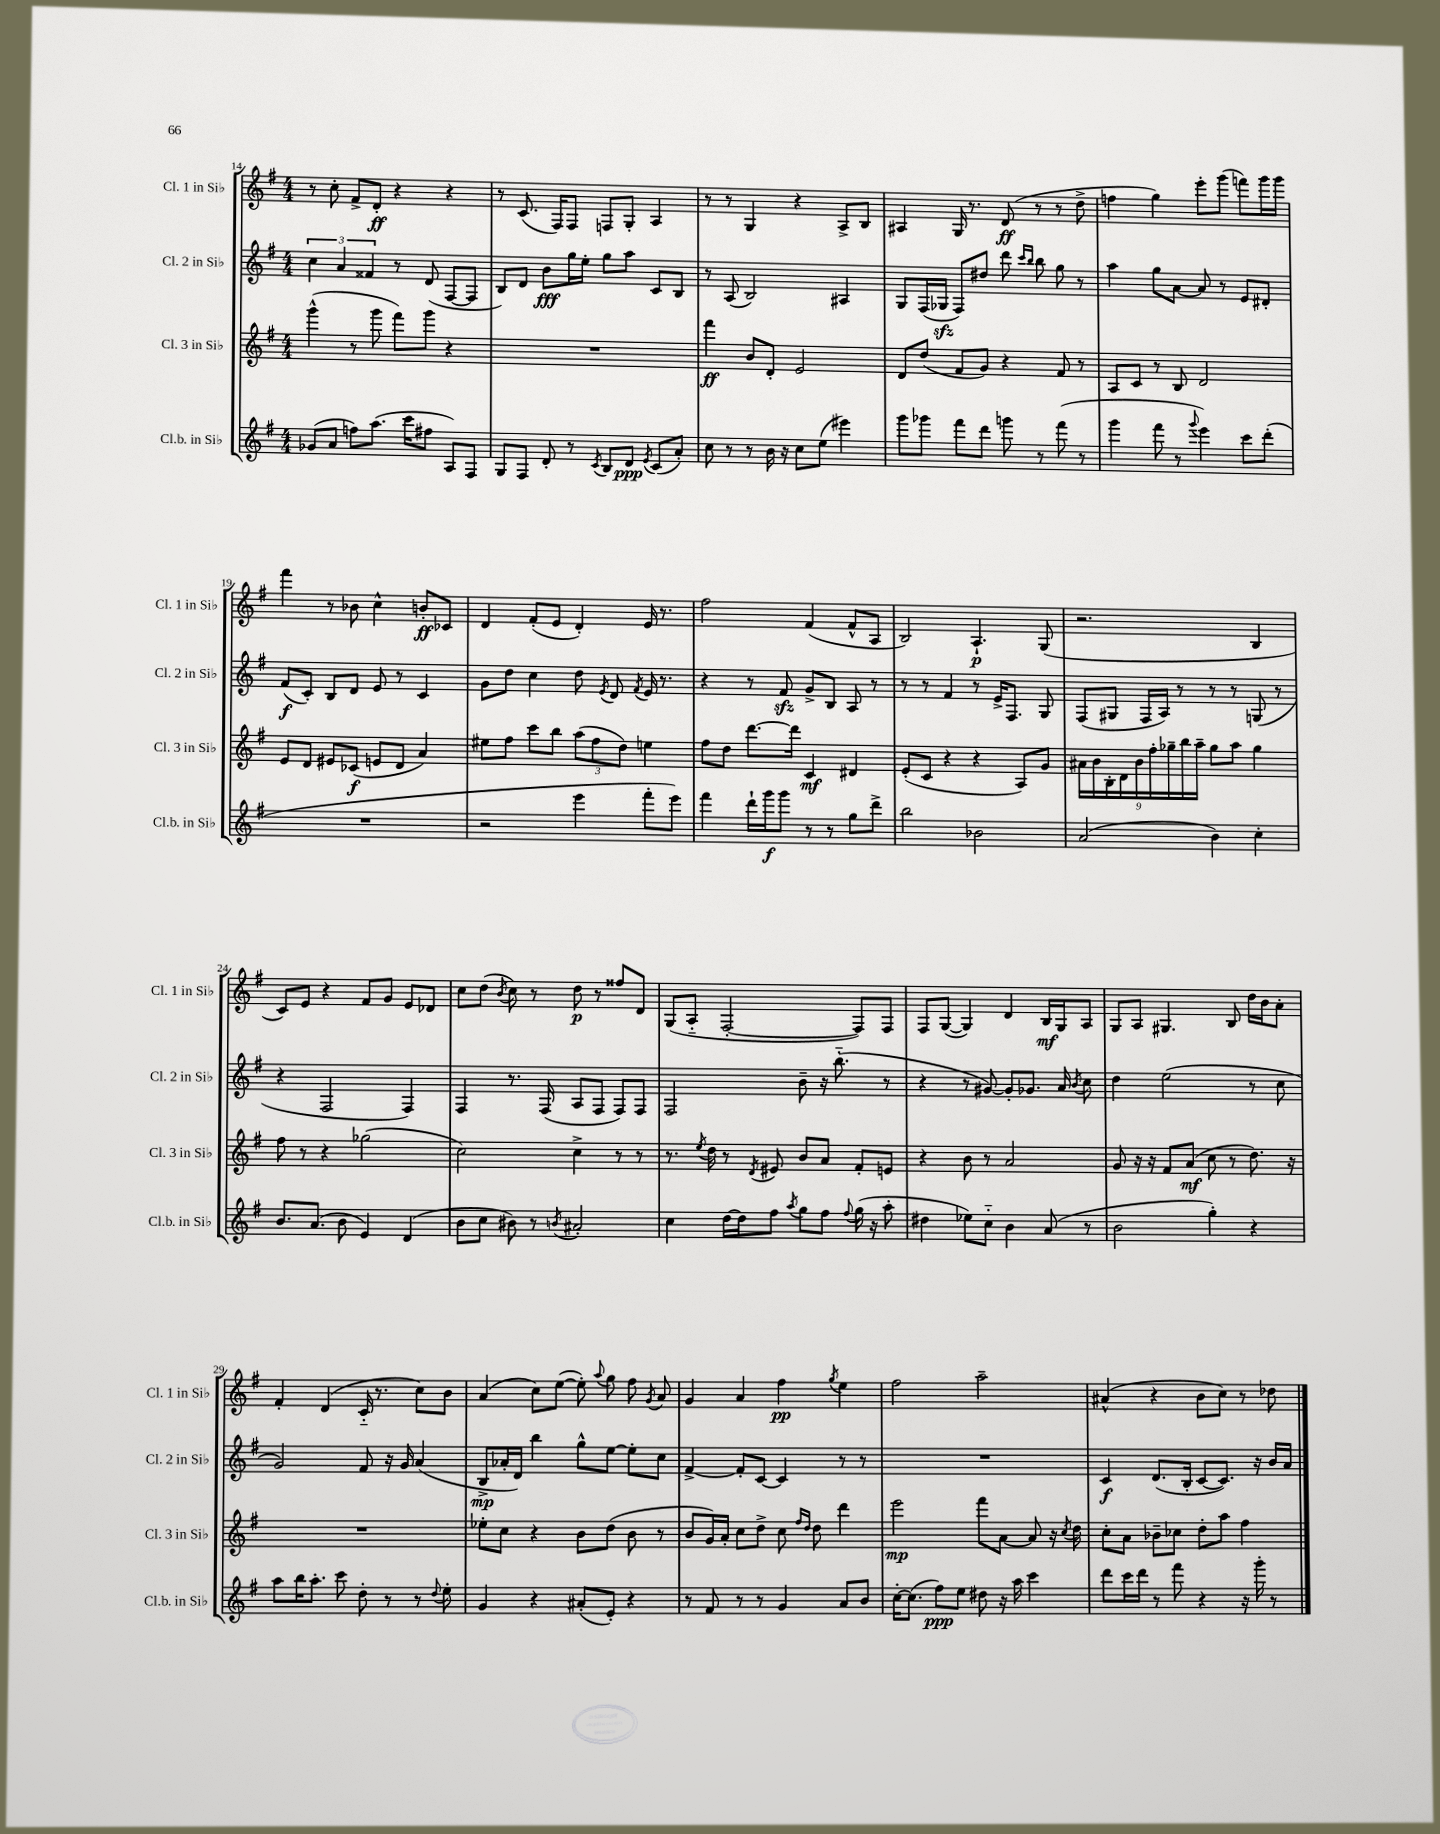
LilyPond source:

<<
\new StaffGroup <<
\new Staff = "s0" \with { instrumentName = "Cl. 1 in Sib" shortInstrumentName = "Cl. 1 in Sib" } {
    \clef treble \key g \major \numericTimeSignature \time 4/4
    \autoBeamOff r8 c''8-. fis'8[-> d'8]-.\ff r4 r4 |
    r8 c'8.( fis16[) fis8] f8[ g8]-. a4 |
    r8 r8 g4 r4 a8[-> b8] |
    ais4 g16 r8. d'8\ff( r8 r8 d''8-> |
    f''4 g''4) e'''8[-. g'''8]( f'''8[) g'''16 g'''16] |
    fis'''4 r8 bes'8 c''4-^ b'8[-.\ff ces'8] |
    d'4 fis'8[-.( e'8] d'4-.) e'16 r8. |
    fis''2 fis'4( fis'8[-^ a8] |
    b2) a4.-!\p g8( |
    r2. b4 |
    c'8[) e'8] r4 fis'8[ g'8] e'8[ des'8] |
    c''8[ d''8]( \acciaccatura { b'8 } c''8) r8 d''8\p r8 fisis''8[ d'8] |
    g8[( a8]-_ fis2~-. fis8[) fis8] |
    fis8[ g8]~( g4) d'4 b16[\mf g16 a8] |
    g8[ a8] gis4. b8 d''16[ b'16 a'8]-. |
    fis'4-. d'4( c'16-_ r8. c''8[) b'8] |
    a'4( c''8[) e''8]~( e''8-.) \appoggiatura { a''8 } g''8 fis''8 \acciaccatura { g'8 } a'8 |
    g'4 a'4 fis''4\pp \acciaccatura { g''8 } e''4 |
    fis''2 a''2-- |
    ais'4-^( r4 b'8[ c''8]) r8 des''8 \bar "|." |
}
\new Staff = "s1" \with { instrumentName = "Cl. 2 in Sib" shortInstrumentName = "Cl. 2 in Sib" } {
    \clef treble \key g \major \numericTimeSignature \time 4/4
    \autoBeamOff \tuplet 3/2 { c''4 a'4 fisis'4 } r8 d'8( fis8[~ fis8] |
    b8[) d'8] b'8[\fff g''16 e''16]-. g''8[ a''8] c'8[ b8] |
    r8 a8( b2) ais4 |
    g8[ fis16( ges16]\sfz fis8[) dis''8] d'''8 \grace { c'''16[ b''16] } b''8 g''8 r8 |
    a''4 g''8[ a'8]~ a'8 r8 e'8[ dis'8]-. |
    fis'8[\f( c'8]-.) b8[ d'8] e'8 r8 c'4 |
    g'8[ d''8] c''4 d''8 \acciaccatura { e'8 } d'8 \acciaccatura { fis'8 } e'16 r8. |
    r4 r8 fis'8\sfz g'8[-> b8] a8 r8 |
    r8 r8 fis'4 r8 e'16[-> fis8.] g8 |
    fis8[( gis8] fis16[ a16]) r8 r8 r8 g8( r8 |
    r4 fis2 fis4) |
    fis4 r8. fis16( a8[ fis8] fis8[) fis8] |
    fis2 b'8-- r16 b''8.-_( r8 |
    r4 r8 gis'8~) gis'8[-. ges'8.] a'16 \acciaccatura { b'8 } c''8 |
    d''4 e''2( r8 c''8 |
    g'2) fis'8 r16 g'16 a'4( |
    b8[->\mp aes'16-. d'16]) b''4 g''8[-^ e''8]~ e''8[-. c''8] |
    fis'4~-> fis'8[-. c'8]~ c'4 r8 r8 |
    R1 |
    c'4\f d'8.[( b16]-. c'8[~ c'8.]) r16 b'16[ a'16] \bar "|." |
}
\new Staff = "s2" \with { instrumentName = "Cl. 3 in Sib" shortInstrumentName = "Cl. 3 in Sib" } {
    \clef treble \key g \major \numericTimeSignature \time 4/4
    \autoBeamOff g'''4-^( r8 g'''8 fis'''8[) g'''8] r4 |
    R1 |
    fis'''4\ff b'8[ d'8]-. e'2 |
    d'8[ d''8]( fis'8[ g'8]) r4 fis'8 r8 |
    a8[ c'8] r8 b8 d'2 |
    e'8[ d'8] eis'8[ ces'8]\f( e'8[ d'8] a'4) |
    eis''8[ fis''8] c'''8[ b''8] \tuplet 3/2 { a''8[( fis''8 d''8]) } e''4 |
    fis''8[ d''8] d'''8.[~ d'''16] c'4\mf dis'4 |
    e'8[-.( c'8] r4 r4 a8[) g'8] |
    \tuplet 9/8 { ais'16[ b'16 b16-. d'16 b'16 fis''16-. ges''16-- b''16 a''16]-- } ges''8[ a''8] ges''4 |
    fis''8 r8 r4 ges''2( |
    c''2) c''4-> r8 r8 |
    r8. \acciaccatura { e''8 } d''16 r8 \acciaccatura { d'8 } eis'8 b'8[ a'8] fis'8[-. e'8] |
    r4 b'8 r8 a'2 |
    g'8 r16 r16 fis'8[ a'8]\mf( c''8 r8 d''8.) r16 |
    R1 |
    ees''8[-. c''8] r4 b'8[ d''8]( b'8 r8 |
    b'8[ g'16) a'16]-. c''8[ d''8]-> c''8 \grace { fis''16[ d''16] } d''8 d'''4 |
    e'''2\mp fis'''8[ a'8]~ a'8 r16 \acciaccatura { c''8 } d''16 |
    c''8[-. a'8] bes'8[-- ces''8] d''8[-. a''8] fis''4 \bar "|." |
}
\new Staff = "s3" \with { instrumentName = "Cl.b. in Sib" shortInstrumentName = "Cl.b. in Sib" } {
    \clef treble \key g \major \numericTimeSignature \time 4/4
    \autoBeamOff ges'8[( a'8] f''8[) a''8.]( c'''16[ fis''8] a8[) fis8] |
    g8[ fis8] d'8-. r8 \acciaccatura { c'8 } b8[ d'8]\ppp \acciaccatura { e'8 } c'8[( a'8]-.) |
    c''8 r8 r8 b'16 r16 c''8[ e''8]( eis'''4) |
    g'''8[ ges'''8] fis'''8[ d'''8] g'''8 r8 fis'''8( r8 |
    g'''4 fis'''8 r8 \appoggiatura { g'''8 } e'''4) c'''8[ d'''8]-.( |
    R1 |
    r2 e'''4 fis'''8[-. e'''8]) |
    fis'''4 d'''16[-! g'''16\f g'''8] r8 r8 g''8[ d'''8]-> |
    b''2 bes'2 |
    a'2( b'4) c''4-. |
    b'8.[ a'8.]( b'8 e'4) d'4( |
    b'8[ c''8] bis'8) r8 \acciaccatura { b'8 } ais'2-. |
    c''4 d''16[~ d''16 fis''8] \acciaccatura { a''8 } g''8[ fis''8] \appoggiatura { fis''8 } g''16( r16 a''8-. |
    dis''4 ees''8[) c''8]-_ b'4 a'8( r8 |
    b'2 g''4-.) r4 |
    a''8[ b''16 a''8.]-. c'''8 d''8-. r8 r8 \appoggiatura { d''8 } e''8-. |
    g'4 r4 ais'8[-.( e'8]-.) r4 |
    r8 fis'8 r8 r8 g'4 a'8[ b'8] |
    c''16[~-. c''8.]( fis''8[\ppp) e''8] dis''8 r16 a''16 c'''4 |
    d'''8[ c'''16 d'''16] r8 fis'''8 r4 r16 g'''16-. r8 \bar "|." |
}
>>
>>
\layout { \context { \Score currentBarNumber = #14 } }
